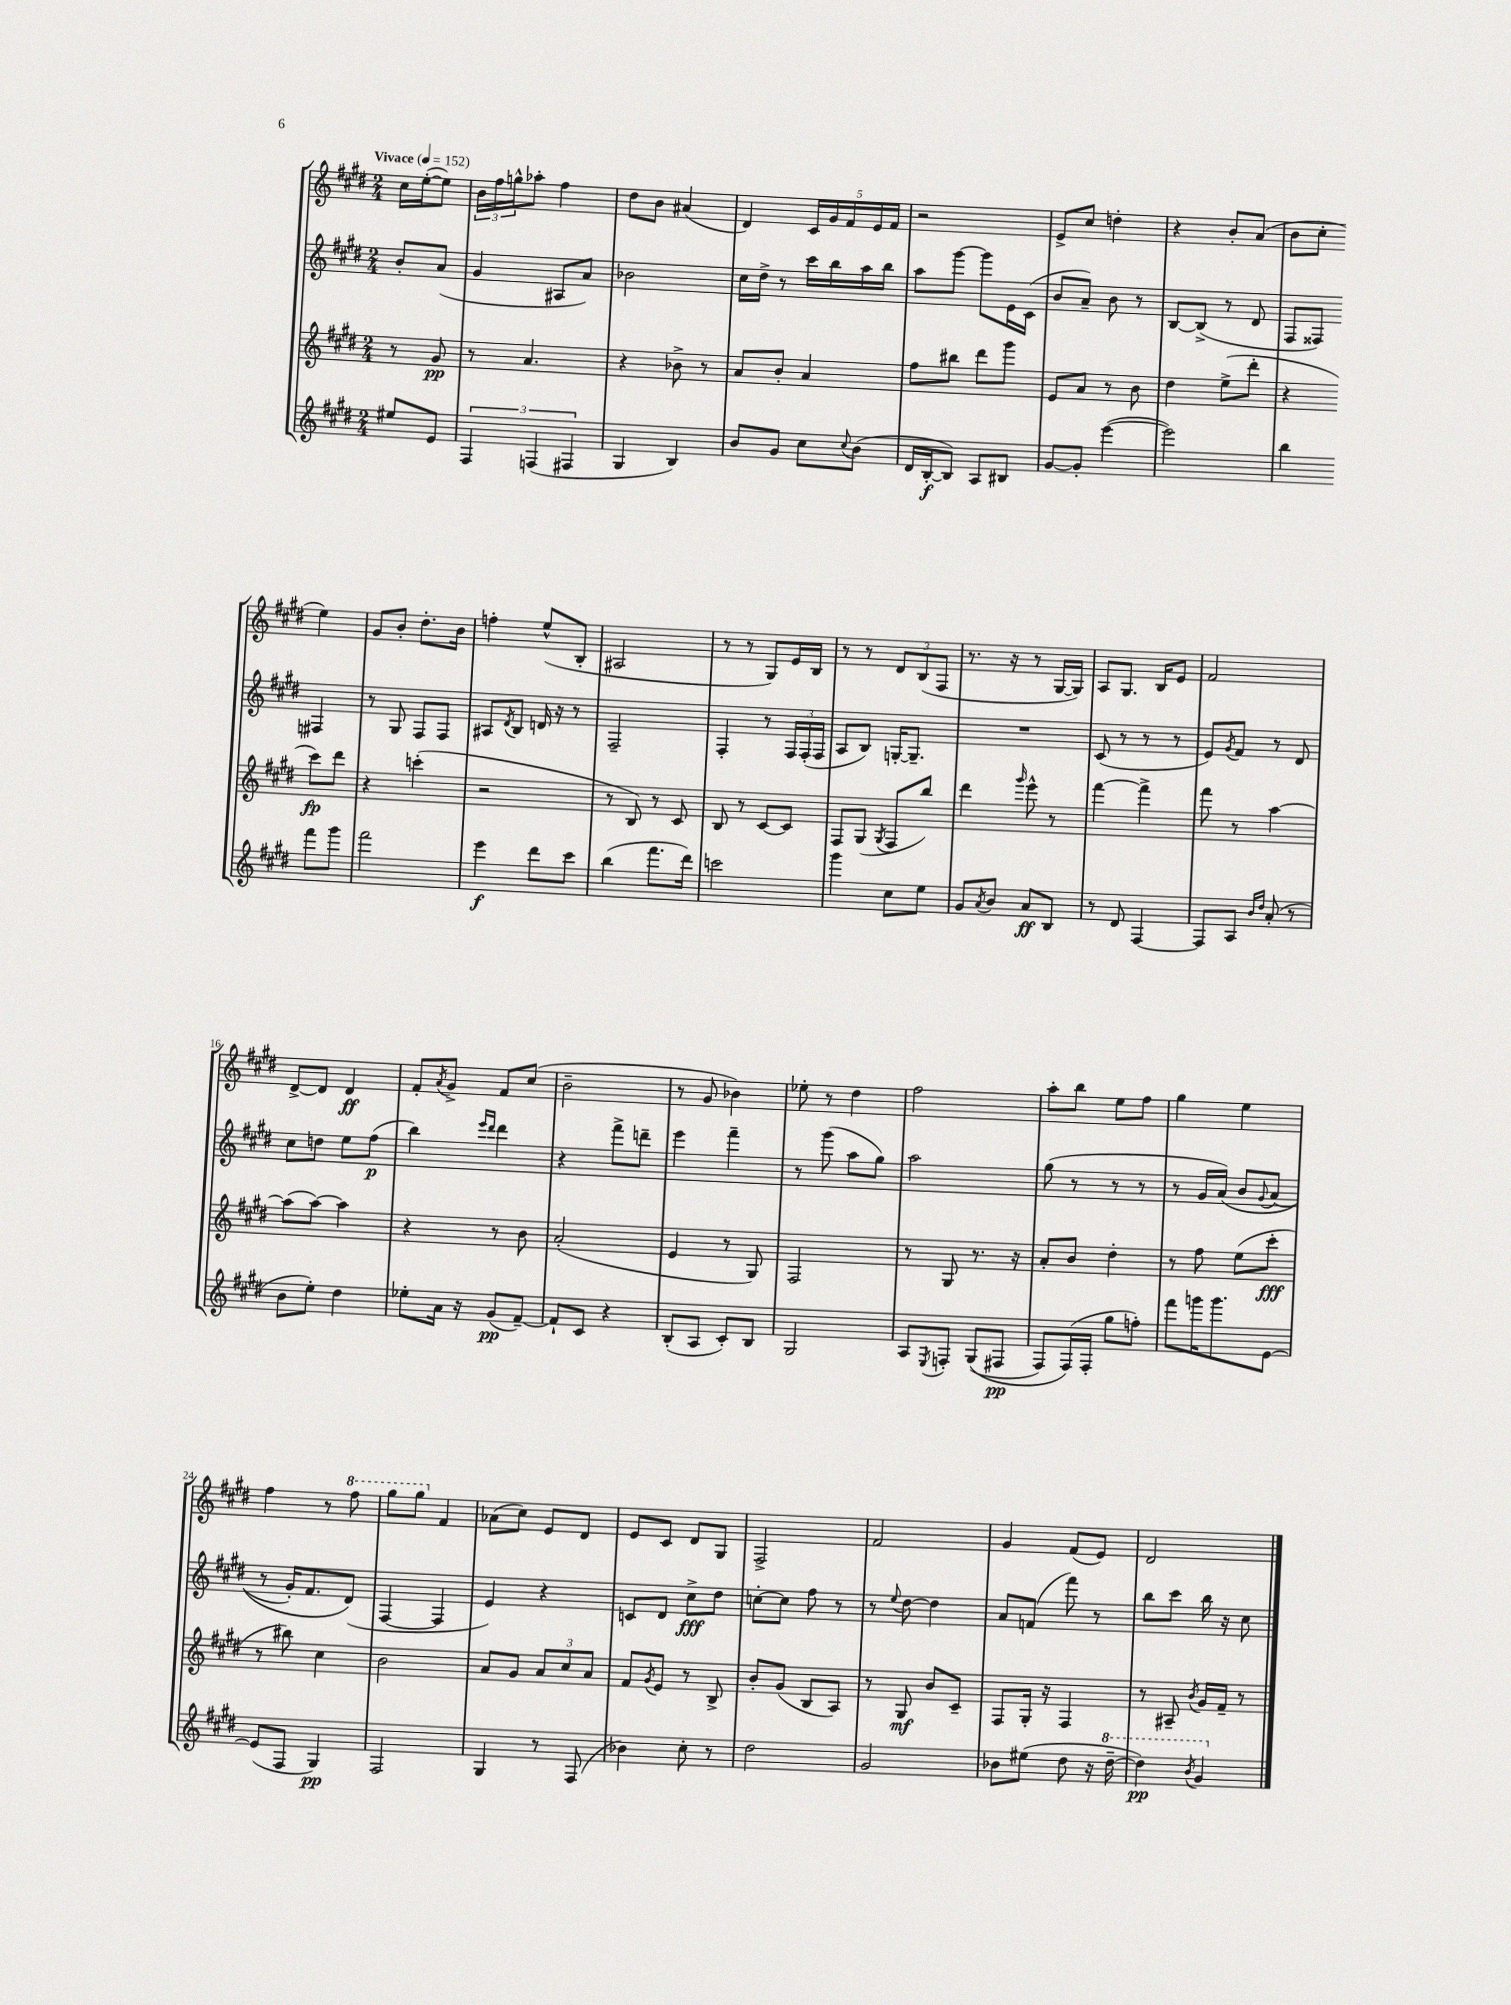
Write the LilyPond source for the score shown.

<<
\new StaffGroup <<
\new Staff = "s0" {
    \clef treble \key e \major \numericTimeSignature \time 2/4 \partial 4 \tempo "Vivace" 4 = 152
    cis''16 e''16~-.( e''8) |
    \tuplet 3/2 { b'16 fis''16 g''16-^ } aes''8-. fis''4 |
    dis''8 b'8 ais'4( |
    dis'4) \tuplet 5/4 { cis'16 gis'16 fis'16 e'16 fis'16 } |
    r2 |
    e'8-> cis''8 d''4-. |
    r4 b'8-. a'8( |
    b'8 cis''8-. e''4) |
    gis'8 b'8-. dis''8.-. b'16 |
    f''4-. e''8-^( b8-. |
    ais2 |
    r8 r8 gis8) e'16 b16 |
    r8 r8 \tuplet 3/2 { dis'8 b8( fis8 } |
    r8. r16 r8 gis16~ gis16) |
    a8 gis8. b16 e'8 |
    fis'2 |
    dis'8~-> dis'8 dis'4\ff |
    fis'8-. \acciaccatura { a'8 } gis'8-> fis'8 cis''8( |
    b'2-- |
    r8 gis'8 bes'4) |
    ees''8-. r8 dis''4 |
    fis''2 |
    a''8-. b''8 e''8 fis''8 |
    gis''4 e''4 |
    fis''4 r8 \ottava #1 fis'''8 |
    gis'''8 gis'''8 \ottava #0 fis'4 |
    aes'8( cis''8) e'8 dis'8 |
    e'8 cis'8 dis'8 gis8 |
    fis2-> |
    fis'2 |
    gis'4 fis'8( e'8) |
    dis'2 \bar "|." |
}
\new Staff = "s1" {
    \clef treble \key e \major \numericTimeSignature \time 2/4 \partial 4
    b'8-. a'8( |
    gis'4 ais8 a'8) |
    bes'2 |
    cis''16 dis''16-> r8 cis'''16 b''16 a''16 b''16 |
    a''8 gis'''8~ gis'''8 e'16 cis'16( |
    b'8 a'8--) b'8 r8 |
    b8~ b8->( r8 dis'8 |
    fis8 fisis8) fis4 |
    r8 gis8 fis8 fis8 |
    ais8 \acciaccatura { dis'8 } b8 d'16 r16 r8 |
    fis2-- |
    fis4-. r8 \tuplet 3/2 { fis16 fis16-.( fis16 } |
    a8 b8) g16~-. g8.-- |
    R2 |
    cis'8( r8 r8 r8 |
    e'8) \acciaccatura { gis'8 } fis'8 r8 dis'8 |
    cis''8 d''8 e''8 fis''8\p( |
    b''4) \grace { e'''16 dis'''16 } dis'''4 |
    r4 fis'''8-> d'''8-- |
    e'''4 fis'''4-- |
    r8 gis'''8( a''8 gis''8) |
    a''2 |
    gis''8( r8 r8 r8 |
    r8 gis'16 a'16)\( b'8 \appoggiatura { gis'8 } a'8( |
    r8 gis'16-.) fis'8. dis'8(\) |
    fis4~ fis4 |
    e'4) r4 |
    c'8 dis'8 cis''8->\fff dis''8 |
    c''8~-. c''8 fis''8 r8 |
    r8 \appoggiatura { e''8 } dis''8~ dis''4 |
    a'8 f'8( fis'''8) r8 |
    b''8 cis'''8 b''16 r16 cis''8 \bar "|." |
}
\new Staff = "s2" {
    \clef treble \key e \major \numericTimeSignature \time 2/4 \partial 4
    r8 gis'8\pp |
    r8 a'4. |
    r4 bes'8-> r8 |
    a'8 b'8-. a'4 |
    fis''8 bis''8 dis'''8 gis'''8 |
    e'8 a'8 r8 b'8 |
    dis''4 e''8->( dis'''8-. |
    r4 cis'''8\fp) dis'''8 |
    r4 c'''4-.( |
    r2 |
    r8 b8) r8 cis'8 |
    b8 r8 cis'8~ cis'8 |
    fis8 gis8( \acciaccatura { gis8 } fis8 b''8) |
    dis'''4 \grace { gis'''16 } e'''8-^ r8 |
    fis'''4~ fis'''4-> |
    fis'''8 r8 a''4~ |
    a''8( a''8~) a''4 |
    r4 r8 b'8 |
    a'2-.( |
    e'4 r8 gis8) |
    fis2 |
    r8 gis8 r8. r16 |
    a'8-. b'8 dis''4-. |
    r8 fis''8 e''8( cis'''8-.\fff |
    r8 bis''8) cis''4 |
    b'2 |
    a'8 gis'8 \tuplet 3/2 { a'8 cis''8 a'8 } |
    fis'8 \acciaccatura { gis'8 } e'8 r8 b8-> |
    b'8-. gis'8( b8 a8) |
    r8 gis8\mf b'8 cis'8-- |
    fis8 gis16-. r16 fis4 |
    r8 ais8-- \acciaccatura { b'8 } gis'16 fis'16-- r8 \bar "|." |
}
\new Staff = "s3" {
    \clef treble \key e \major \numericTimeSignature \time 2/4 \partial 4
    eis''8 e'8 |
    \tuplet 3/2 { fis4 f4( fis4 } |
    gis4 b4) |
    b'8 gis'8 cis''8 \appoggiatura { cis''8 } b'8( |
    dis'16 b16~-.\f b8) a8 bis8 |
    gis'8~ gis'8-. e'''4~( |
    e'''2) |
    b''4 fis'''8 gis'''8 |
    fis'''2 |
    e'''4\f dis'''8 cis'''8 |
    b''4( fis'''8. dis'''16) |
    c'''2 |
    gis'''4 cis''8 e''8 |
    gis'8 \acciaccatura { a'8 } b'8 a'8\ff b8 |
    r8 dis'8 fis4~ |
    fis8 a8 \grace { b'16 dis''16 } a'8-.( r8 |
    b'8 e''8-.) dis''4 |
    ees''8-. a'16 r16 gis'8\pp( fis'8~--) |
    fis'8-! cis'8 r4 |
    b8-.( a8 cis'8-.) b8 |
    gis2 |
    a8 \acciaccatura { e8 } f8-. gis8(\( fis8\pp |
    fis8) fis16(\) fis16-. gis''8 f''8-.) |
    fis'''8 g'''16 g'''8. e'8~ |
    e'8( fis8 gis4\pp) |
    fis2 |
    gis4 r8 fis8( |
    bes'4) cis''8-. r8 |
    dis''2 |
    gis'2 |
    bes'8 eis''8( dis''8 r16 \ottava #1 dis'''16~-- |
    dis'''4\pp) \acciaccatura { b''8 } gis''4 \ottava #0 \bar "|." |
}
>>
>>
